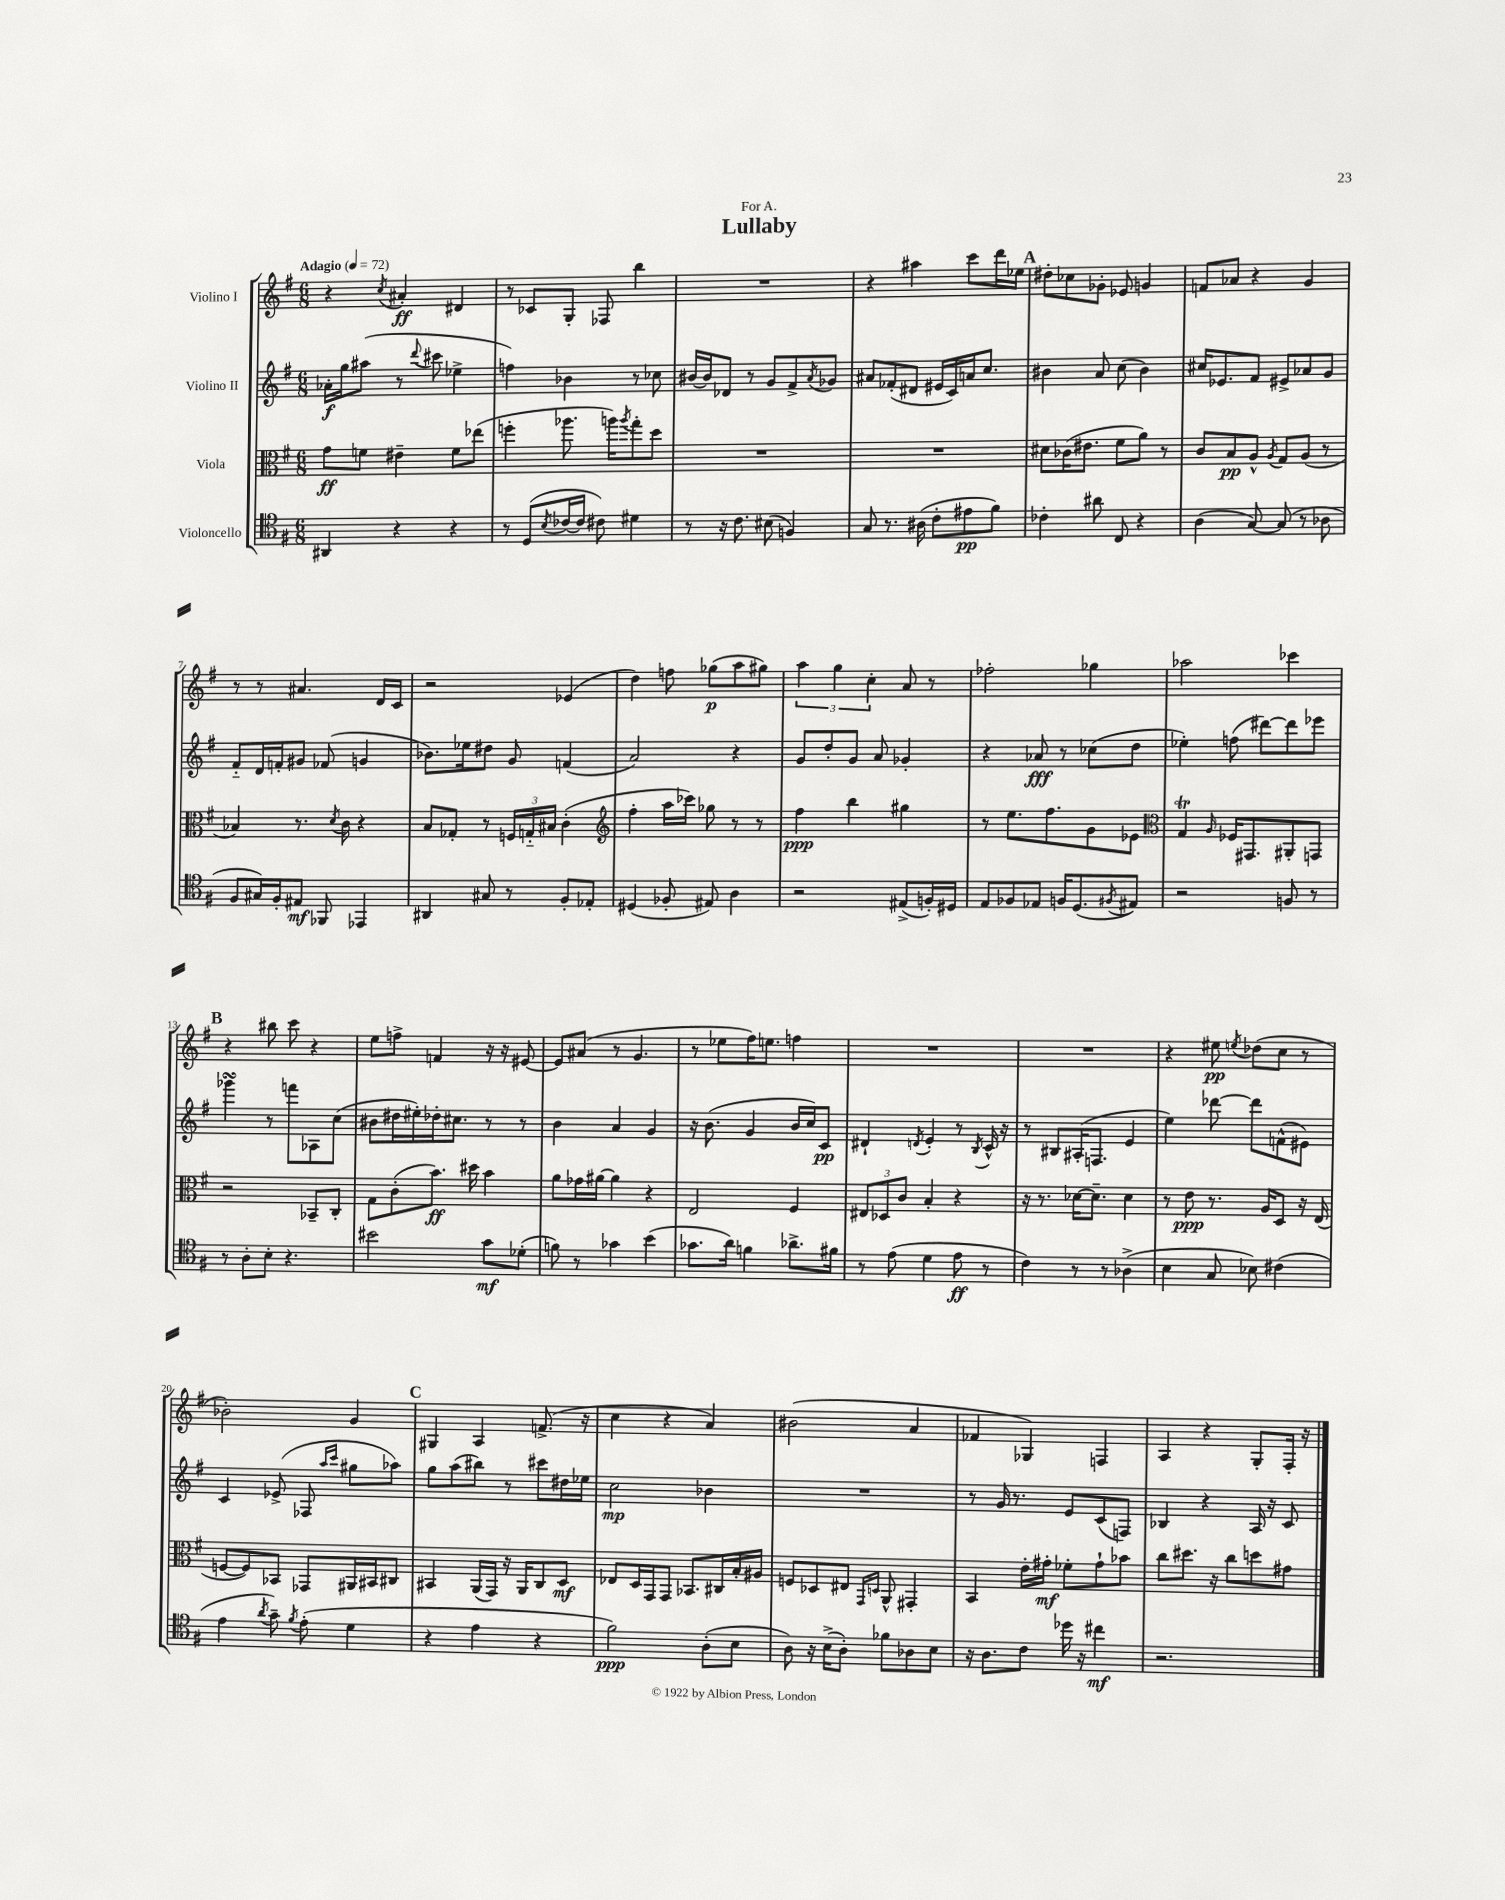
\header { title = "Lullaby" dedication = "For A." }
<<
\new StaffGroup <<
\new Staff = "s0" \with { instrumentName = "Violino I" } {
    \clef treble \key g \major \numericTimeSignature \time 6/8 \tempo "Adagio" 4 = 72
    r4 \acciaccatura { c''8 } ais'4-.\ff dis'4 |
    r8 ces'8 g8-. fes8 b''4 |
    R2. |
    r4 ais''4 c'''8 d'''16 ees''16 |
    \mark \markup { \bold "A" } dis''8-. ces''8 ges'8-. ees'8 g'4 |
    f'8 aes'8 r4 g'4 |
    r8 r8 ais'4. d'16 c'16 |
    r2 ees'4( |
    d''4) f''8 ges''8\p( a''8 gis''8) |
    \tuplet 3/2 { a''4 g''4 c''4-. } a'8 r8 |
    fes''2-. ges''4 |
    aes''2 ces'''4 |
    \mark \markup { \bold "B" } r4 bis''8 c'''8 r4 |
    e''8 f''8-> f'4 r16 r16 eis'8~ |
    eis'8 ais'8( r8 g'4. |
    r8 ees''8 fis''16) e''8. f''4 |
    R2. |
    R2. |
    r4 eis''8\pp \acciaccatura { e''8 } des''8( c''8 r8 |
    bes'2-.) g'4 |
    \mark \markup { \bold "C" } gis4 a4 f'8.->( r16 |
    c''4 r4 a'4) |
    bis'2( a'4 |
    fes'4 ges4) f4 |
    a4 r4 g8-. fis16-. r16 \bar "|." |
}
\new Staff = "s1" \with { instrumentName = "Violino II" } {
    \clef treble \key g \major \numericTimeSignature \time 6/8
    aes'16-.\f g''16 ais''8( r8 \appoggiatura { d'''8 } cis'''8 ees''4-> |
    f''4) bes'4 r8 ces''8 |
    bis'16~ bis'16 des'8 r8 g'8 fis'8-> \acciaccatura { a'8 } ges'8 |
    ais'8 fes'8-.( dis'8 eis'16 c'16) a'16 c''8. |
    \mark \markup { \bold "A" } bis'4 a'8 c''8( bis'4) |
    cis''16 ees'8. fis'8 eis'8-> aes'8 g'8 |
    fis'8-_ d'16 f'16-. gis'8 fes'8( g'4 |
    bes'8.) ees''16 dis''8 g'8 f'4( |
    a'2) r4 |
    g'8 d''8-. g'8 a'8 ges'4-. |
    r4 aes'8\fff r8 ces''8( d''8 |
    ees''4-.) f''8( dis'''8~) dis'''8 ees'''8 |
    \mark \markup { \bold "B" } ges'''4\turn r8 f'''8 aes8 c''8( |
    bis'8 dis''16 eis''16-.) des''16-. cis''8. r8 r8 |
    b'4 a'4 g'4 |
    r16 b'8.( g'4 b'16 c''16) c'8\pp |
    dis'4-! \acciaccatura { d'8 } e'4-. r8 \acciaccatura { b8 } c'16-^ r16 |
    r8 bis8 ais16-.( f8. e'4 |
    e''4) des'''8~ des'''8 f'8-^( eis'8) |
    c'4 ees'8->( fes8 \grace { a''16 c'''16 } gis''8 aes''8) |
    \mark \markup { \bold "C" } g''8 a''8( bis''8) r8 cis'''8 dis''16 ees''16 |
    c''2\mp bes'4 |
    R2. |
    r8 g'16 r8. e'8 c'8( f8) |
    bes4 r4 a16 r16 c'8 \bar "|." |
}
\new Staff = "s2" \with { instrumentName = "Viola" } {
    \clef alto \key g \major \numericTimeSignature \time 6/8
    g'8\ff f'8 eis'4-- f'8 ees''8( |
    f''4-. aes''8. a''16) \acciaccatura { a''8 } g''8-. d''8 |
    R2. |
    R2. |
    \mark \markup { \bold "A" } dis'8 ces'16( eis'8. fis'8 a'8) r8 |
    c'8 b8\pp a8-^ \acciaccatura { a8 } g8 a8( r8 |
    bes4) r8. \acciaccatura { d'8 } c'16 r4 |
    b8 ges8-. r8 \tuplet 3/2 { f16 g16-_ bis16 } c'4-.( |
    \clef treble fis''4-. a''16 ces'''16) ges''8 r8 r8 |
    fis''4\ppp b''4 gis''4 |
    r8 e''8. fis''8. g'8 ees'8 |
    \clef alto g4\trill \grace { a16 } fes16 gis,8. ais,8-. g,8 |
    \mark \markup { \bold "B" } r2 bes,8-- c8-. |
    g8 c'8-.( b'8.\ff) dis''16 b'4 |
    a'8 ges'16 ais'16~ ais'4 r4 |
    e2 fis4 |
    \tuplet 3/2 { eis8 des8 c'8 } b4-. r4 |
    r16 r8. des'16~ des'8.-- des'4 |
    r8 e'8\ppp r8. a16 d8 r16 e16( |
    f8~ f8) bes,8 ges,8 ais,16 bis,16 cis8 |
    \mark \markup { \bold "C" } bis,4 a,16( g,16) r16 a,16 c8 d8\mf |
    ees8 d16 g,16 g,8 bes,8. cis16 b16-. ais16 |
    f8 des8 eis8 \grace { g,16 d16 } a,8-^ gis,4-. |
    b,4 e'16-. gis'16-.\mf fes'8-. gis'8-! bes'8 |
    c''8 dis''8. r16 c''8 d''8 gis'8 \bar "|." |
}
\new Staff = "s3" \with { instrumentName = "Violoncello" } {
    \clef tenor \key g \major \numericTimeSignature \time 6/8
    ais,4 r4 r4 |
    r8 d8( \acciaccatura { b8 } ces'16~ ces'16 cis'8) dis'4 |
    r8 r16 c'8. bis8( f4) |
    g8 r8. ais16( c'8-. eis'8\pp fis'8) |
    \mark \markup { \bold "A" } ces'4-. ais'8 c8 r4 |
    a4( g8~) g8( r8 aes8 |
    fis8 gis16) fis16-. eis8\mf fes,8 ees,4 |
    ais,4 gis8 r8 fis8-. ees8-. |
    dis4( fes8-. eis8) a4 |
    r2 eis8->( f16-.) dis16 |
    e8 fes8 ees8 f16 d8.( \acciaccatura { fis8 } eis8) |
    r2 f8 r8 |
    \mark \markup { \bold "B" } r8 a8-. b8-. r4. |
    bis'2 g'8\mf des'8-.( |
    f'8) r8 ges'4 b'4( |
    ges'8. a'16) f'4 aes'8.-> fis'16 |
    r8 e'8( d'4 e'8\ff r8 |
    c'4) r8 r8 aes4->( |
    b4 g8 bes8) cis'4( |
    e'4 \acciaccatura { a'8 } g'8--) \acciaccatura { fis'8 } e'8-.( d'4 |
    \mark \markup { \bold "C" } r4 e'4 r4 |
    fis'2\ppp) a8-.( b8 |
    a8) r16 b16->( a8-.) fes'8 aes8 b8 |
    r16 a8. c'8 des''16 r16 cis''4\mf |
    r2. \bar "|." |
}
>>
>>
